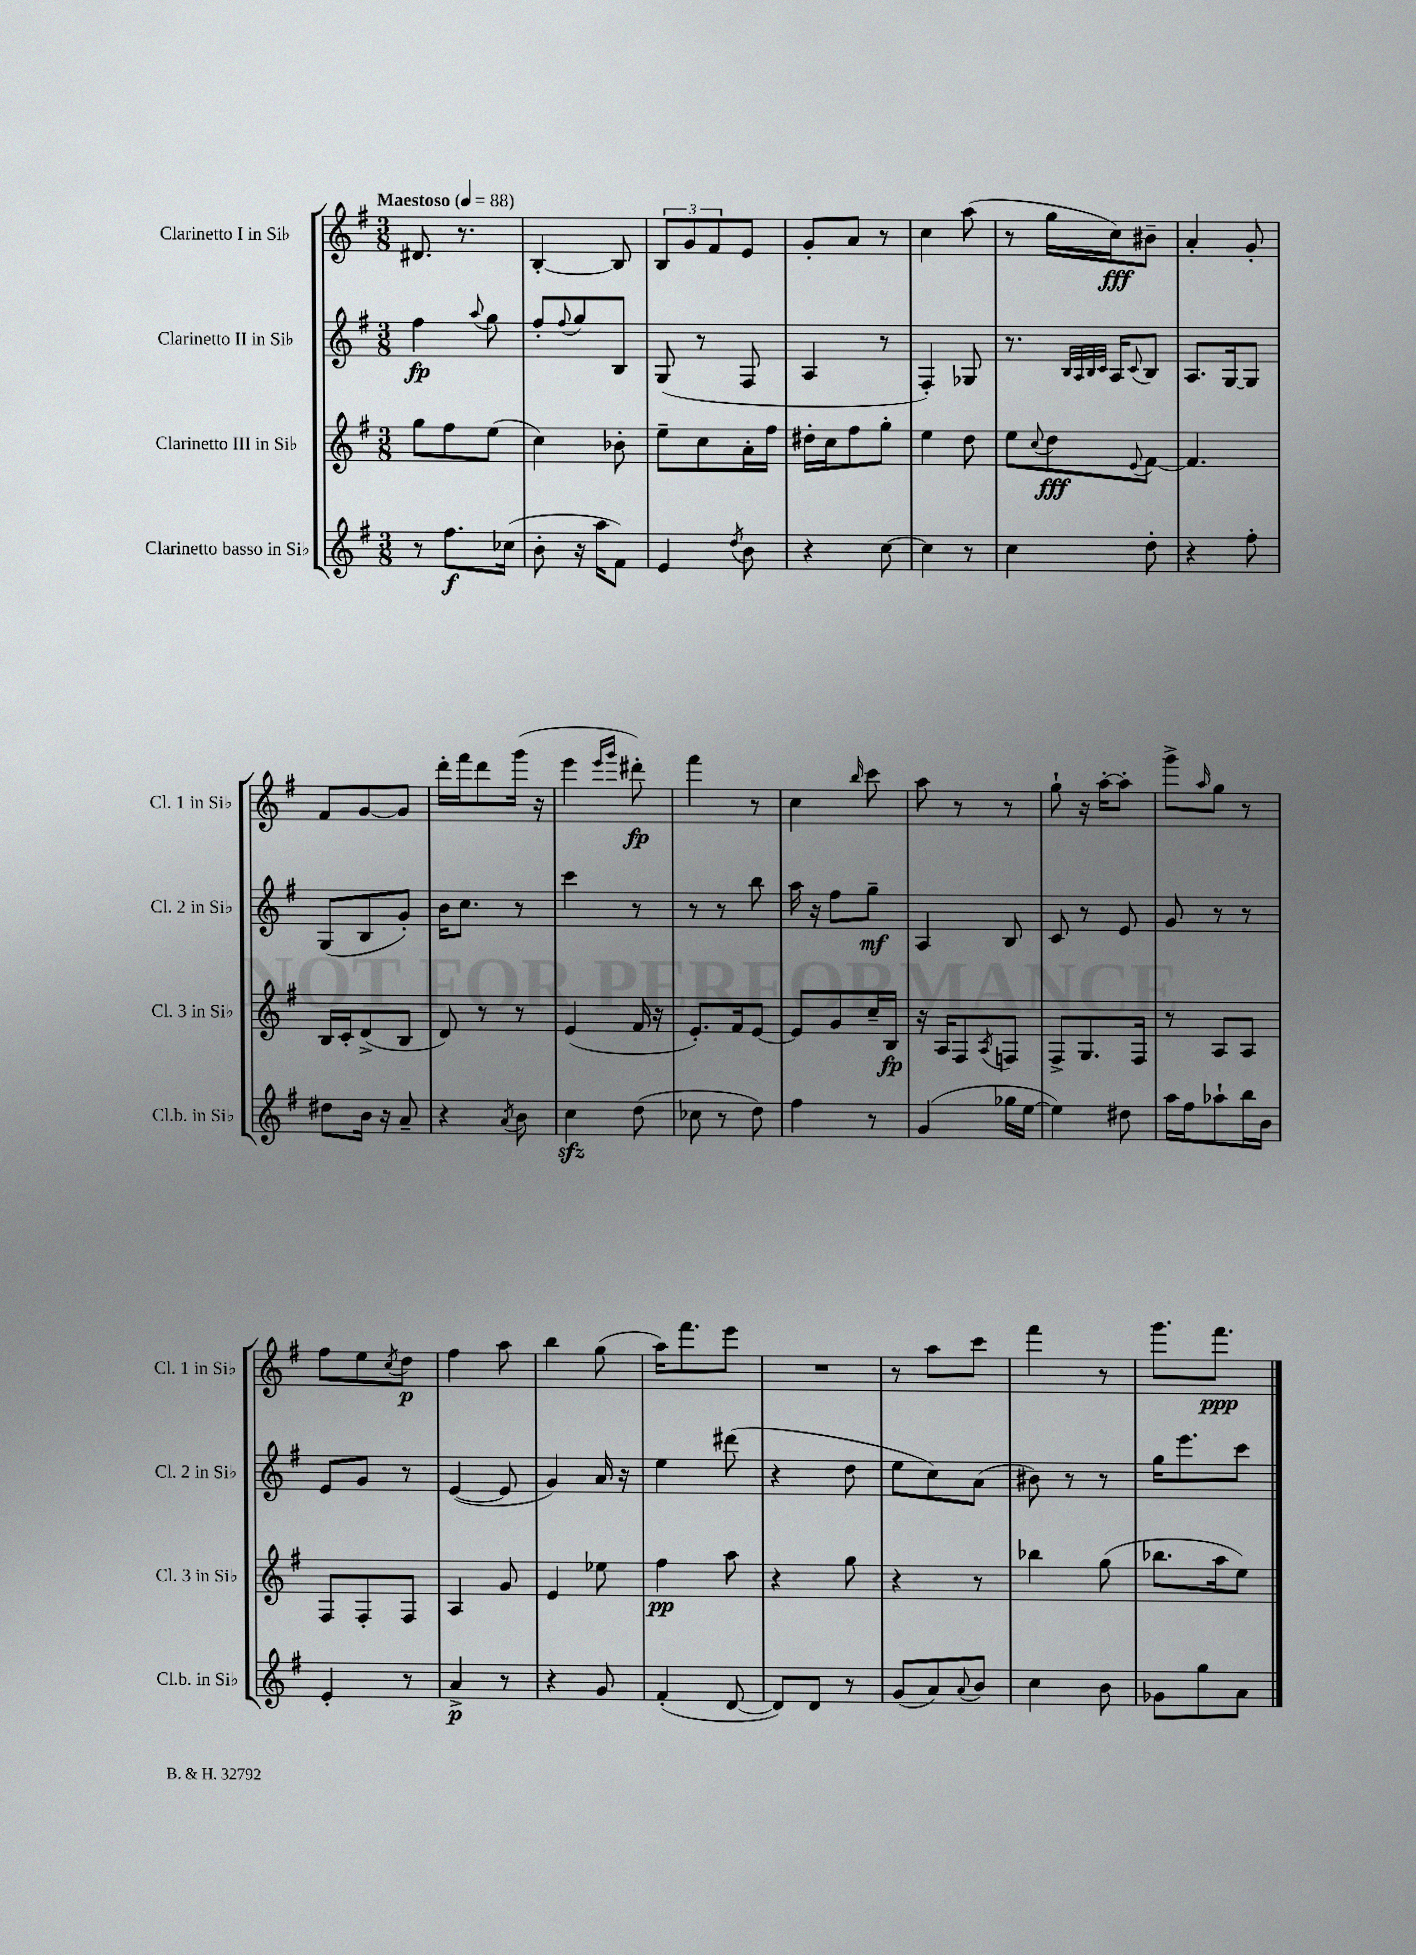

**kern	**dynam	**kern	**dynam	**kern	**dynam	**kern	**dynam
*part4	*part4	*part3	*part3	*part2	*part2	*part1	*part1
*staff4	*staff4	*staff3	*staff3	*staff2	*staff2	*staff1	*staff1
*I"Clarinetto basso in Si♭	*	*I"Clarinetto III in Si♭	*	*I"Clarinetto II in Si♭	*	*I"Clarinetto I in Si♭	*
*I'Cl.b. in Si♭	*	*I'Cl. 3 in Si♭	*	*I'Cl. 2 in Si♭	*	*I'Cl. 1 in Si♭	*
*clefG2	*	*clefG2	*	*clefG2	*	*clefG2	*
*k[f#]	*	*k[f#]	*	*k[f#]	*	*k[f#]	*
*M3/8	*	*M3/8	*	*M3/8	*	*M3/8	*
*MM88	*	*MM88	*	*MM88	*	*MM88	*
=1	=1	=1	=1	=1	=1	=1	=1
!	!	!	!	!	!	!LO:TX:a:B:t=Maestoso	!
8r	.	8gg\L	.	4ff#\	fp	8.d#X/	.
8.ff#\L	f	8ff#\	.	.	.	.	.
.	.	.	.	.	.	8.r	.
.	.	.	.	8qqaa/	.	.	.
.	.	(8ee\J	.	8gg\	.	.	.
(16cc-X\Jk	.	.	.	.	.	.	.
=2	=2	=2	=2	=2	=2	=2	=2
8b'\	.	4cc\)	.	8ff#'/L	.	[4B'/	.
.	.	.	.	8qqff#/	.	.	.
16r	.	.	.	8gg/	.	.	.
16aa\KL	.	.	.	.	.	.	.
8f#\J)	.	8b-X'\	.	8B/J	.	8B/]	.
=3	=3	=3	=3	=3	=3	=3	=3
4e/	.	8ee~\L	.	(8G/	.	12B/L	.
.	.	.	.	.	.	12g/	.
.	.	8cc\	.	8r	.	.	.
.	.	.	.	.	.	12f#/	.
8qdd/	.	.	.	.	.	.	.
8b\	.	16a'\L	.	8F#/	.	8e/J	.
.	.	16ff#\JJ	.	.	.	.	.
=4	=4	=4	=4	=4	=4	=4	=4
4r	.	16dd#X'\LL	.	4A/	.	8g'/L	.
.	.	16cc\J	.	.	.	.	.
.	.	8ff#\	.	.	.	8a/J	.
[8cc\	.	8gg'\J	.	8r	.	8r	.
=5	=5	=5	=5	=5	=5	=5	=5
4cc\]	.	4ee\	.	4F#'/)	.	4cc\	.
8r	.	8dd\	.	8G-X/	.	(8aa\	.
=6	=6	=6	=6	=6	=6	=6	=6
4cc\	.	8ee\L	.	8.r	.	8r	.
.	.	8qqcc/	.	.	.	.	.
.	.	8dd\	fff	.	.	16gg\LL	.
.	.	.	.	32qqB/LLL	.	.	.
.	.	.	.	32qqA/	.	.	.
.	.	.	.	32qqB/	.	.	.
.	.	.	.	32qqc/JJJ	.	.	.
.	.	.	.	16A/KL	.	16cc\J)	fff
.	.	8qqe/	.	8qqc/	.	.	.
8dd'\	.	[8f#\J	.	8B/J	.	8b#X~\J	.
=7	=7	=7	=7	=7	=7	=7	=7
4r	.	4.f#/]	.	8.A/L	.	4a'/	.
.	.	.	.	[16G/k	.	.	.
8ff#'\	.	.	.	8G/J]	.	8g'/	.
!!LO:LB:g=z
=8	=8	=8	=8	=8	=8	=8	=8
8dd#X\L	.	16B/LL	.	(8G/L	.	8f#/L	.
.	.	16c'/J	.	.	.	.	.
16b\Jk	.	(8d^/	.	8B/	.	[8g/	.
16r	.	.	.	.	.	.	.
8a~/	.	8B/J	.	8g'/J)	.	8g/J]	.
=9	=9	=9	=9	=9	=9	=9	=9
4r	.	8d/)	.	16b\KL	.	16ddd'\LL	.
.	.	.	.	8.cc\J	.	16fff#\J	.
.	.	8r	.	.	.	8ddd\	.
8qa/	.	.	.	.	.	.	.
8b\	.	8r	.	8r	.	(16ggg\Jk	.
.	.	.	.	.	.	16r	.
=10	=10	=10	=10	=10	=10	=10	=10
4cczz\	.	(4e/	.	4ccc\	.	4eee\	.
.	.	.	.	.	.	16qqeee/LL	.
.	.	.	.	.	.	16qqggg/JJ	.
(8dd\	.	16f#/	.	8r	.	8ddd#X'\)	fp
.	.	16r	.	.	.	.	.
=11	=11	=11	=11	=11	=11	=11	=11
8cc-X\	.	8.e'/L)	.	8r	.	4fff#\	.
8r	.	.	.	8r	.	.	.
.	.	16f#/k	.	.	.	.	.
8dd\)	.	[8e/J	.	8bb\	.	8r	.
=12	=12	=12	=12	=12	=12	=12	=12
4ff#\	.	8e/L]	.	16aa\	.	4cc\	.
.	.	.	.	16r	.	.	.
.	.	8g/	.	8ff#\L	.	.	.
.	.	.	.	.	.	16qqbb/	.
8r	.	16cc~/L	.	8gg~\J	mf	8ccc\	.
.	.	16B/JJ	fp	.	.	.	.
=13	=13	=13	=13	=13	=13	=13	=13
(4g/	.	16r	.	4A/	.	8aa\	.
.	.	16A/KL	.	.	.	.	.
.	.	8F#/	.	.	.	8r	.
.	.	8qA/	.	.	.	.	.
16gg-X\LL	.	8Fn/J	.	8B/	.	8r	.
[16ee\JJ	.	.	.	.	.	.	.
=14	=14	=14	=14	=14	=14	=14	=14
4ee\])	.	8F#^/L	.	8c/	.	8gg`\	.
.	.	8.G/	.	8r	.	16r	.
.	.	.	.	.	.	[16aa'\KL	.
8dd#X\	.	.	.	8e/	.	8aa'\J]	.
.	.	16F#/Jk	.	.	.	.	.
=15	=15	=15	=15	=15	=15	=15	=15
16aa\LL	.	8r	.	8g/	.	8ggg^\L	.
16ff#\J	.	.	.	.	.	.	.
.	.	.	.	.	.	16qqaa/	.
8aa-X`\	.	8A/L	.	8r	.	8gg\J	.
16bb\L	.	8A/J	.	8r	.	8r	.
16b\JJ	.	.	.	.	.	.	.
!!LO:LB:g=z
=16	=16	=16	=16	=16	=16	=16	=16
4e'/	.	8F#/L	.	8e/L	.	8ff#\L	.
.	.	8F#'/	.	8g/J	.	8ee\	.
.	.	.	.	.	.	8qcc/	.
8r	.	8F#/J	.	8r	.	8dd\J	p
=17	=17	=17	=17	=17	=17	=17	=17
4a^/	p	4A/	.	([4e/	.	4ff#\	.
8r	.	8g/	.	8e/]	.	8aa\	.
=18	=18	=18	=18	=18	=18	=18	=18
4r	.	4e/	.	4g/)	.	4bb\	.
8g/	.	8ee-X\	.	16a/	.	(8gg\	.
.	.	.	.	16r	.	.	.
=19	=19	=19	=19	=19	=19	=19	=19
(4f#'/	.	4ff#\	pp	4ee\	.	16aa\KL)	.
.	.	.	.	.	.	8.fff#\	.
[8d/	.	8aa\	.	(8ddd#X\	.	8eee\J	.
=20	=20	=20	=20	=20	=20	=20	=20
8d/L])	.	4r	.	4r	.	4.r	.
8d/J	.	.	.	.	.	.	.
8r	.	8gg\	.	8dd\	.	.	.
=21	=21	=21	=21	=21	=21	=21	=21
(8g/L	.	4r	.	8ee\L	.	8r	.
8a/)	.	.	.	8cc\)	.	8aa\L	.
8qqa/	.	.	.	.	.	.	.
8b/J	.	8r	.	(8a\J	.	8ccc\J	.
=22	=22	=22	=22	=22	=22	=22	=22
4cc\	.	4bb-X\	.	8b#X\)	.	4fff#\	.
.	.	.	.	8r	.	.	.
8b\	.	(8gg\	.	8r	.	8r	.
=23	=23	=23	=23	=23	=23	=23	=23
8g-X\L	.	8.bb-X\L	.	16gg\KL	.	8.ggg\L	.
.	.	.	.	8.eee\	.	.	.
8gg\	.	.	.	.	.	.	.
.	.	16aa\k	.	.	.	8.fff#\J	ppp
8a\J	.	8ee\J)	.	8ccc\J	.	.	.
==	==	==	==	==	==	==	==
*-	*-	*-	*-	*-	*-	*-	*-
